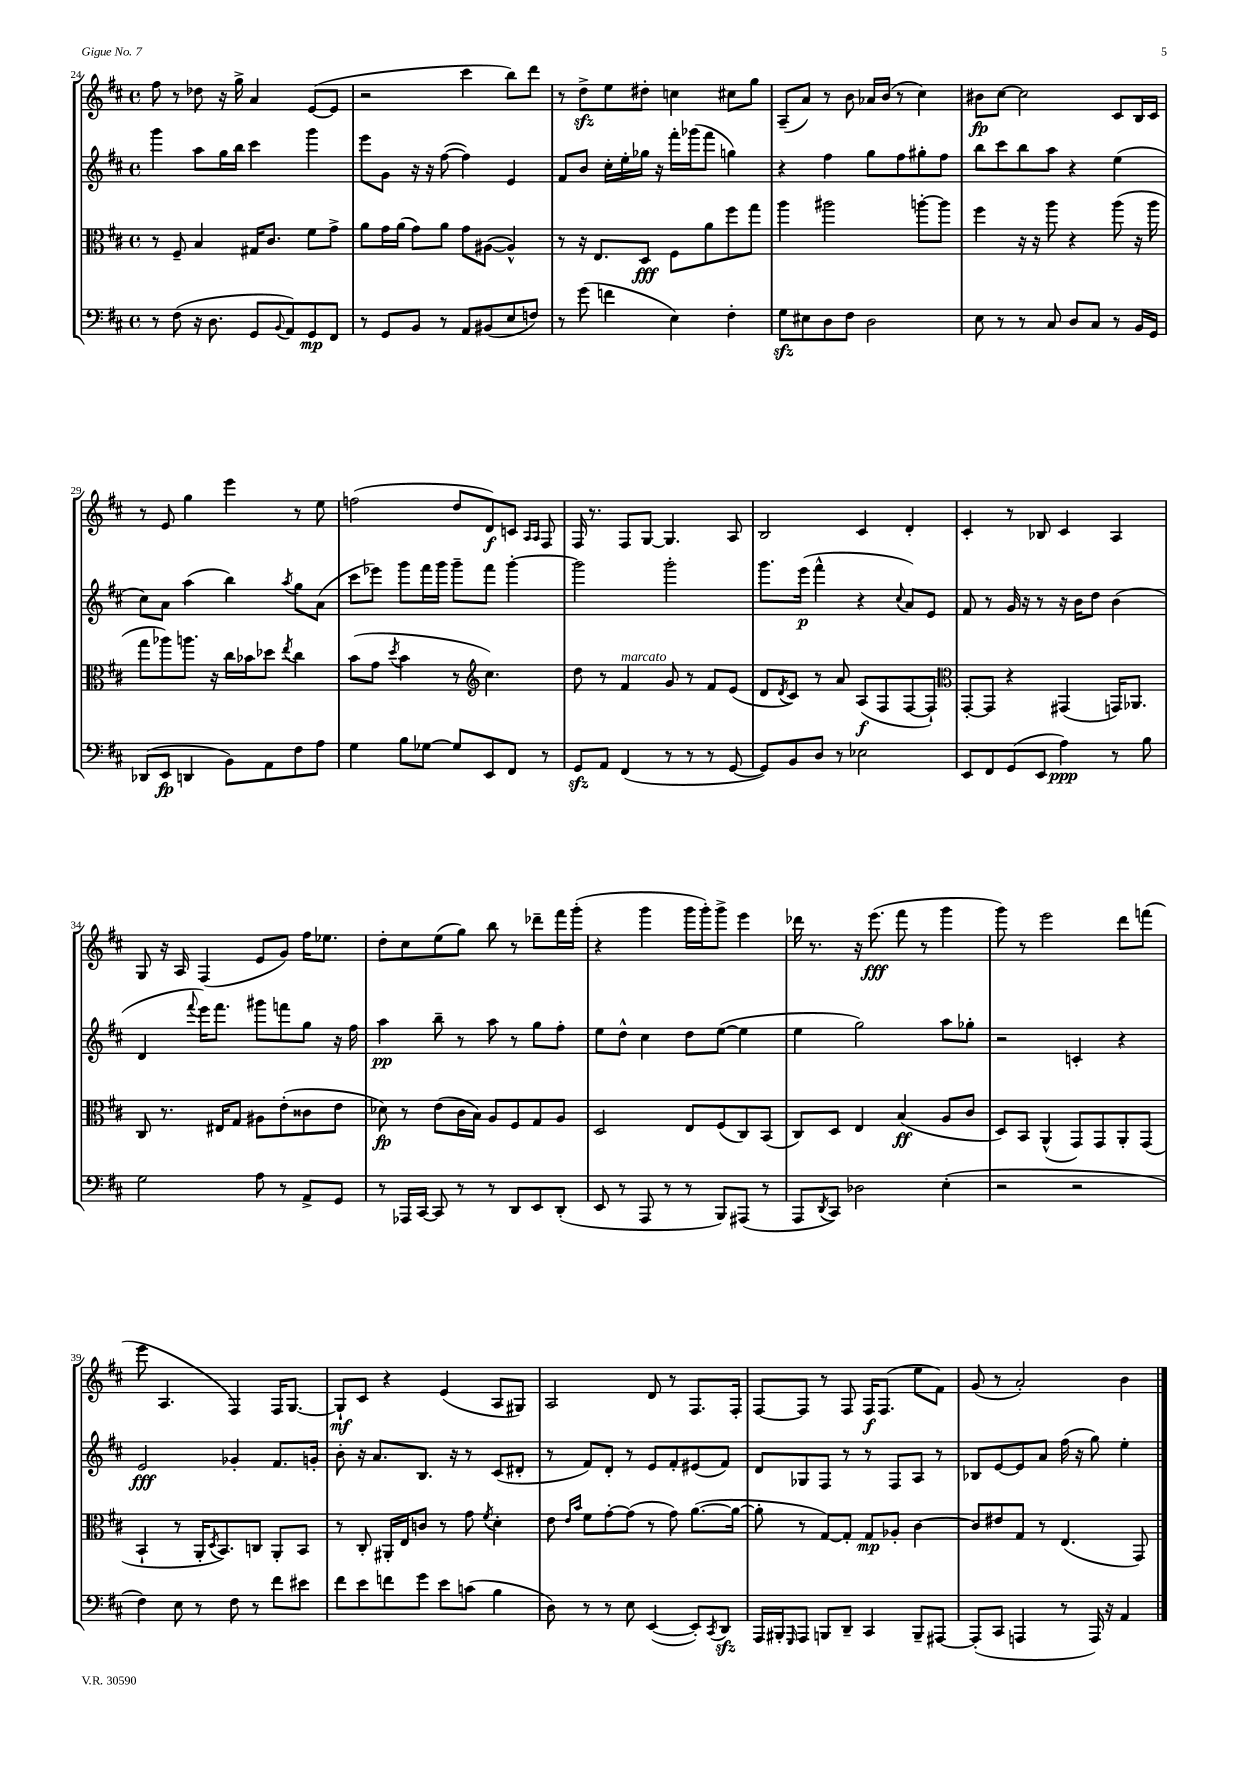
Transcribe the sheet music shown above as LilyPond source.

<<
\new StaffGroup <<
\new Staff = "s0" {
    \clef treble \key d \major \defaultTimeSignature \time 4/4
    fis''8 r8 des''8 r16 g''16-> a'4 e'8~( e'8 |
    r2 cis'''4 b''8) d'''8 |
    r8 d''8->\sfz e''8 dis''8-. c''4 cis''8 g''8 |
    a8--( a'8) r8 b'8 aes'16 b'16( r8 cis''4) |
    bis'8\fp cis''8~ cis''2 cis'8 b16 cis'16 |
    r8 e'8 g''4 e'''4 r8 e''8 |
    f''2( d''8 d'8\f) c'8 \grace { a16 a16 } fis8 |
    fis16 r8. fis8 g8~ g4. a8 |
    b2 cis'4 d'4-. |
    cis'4-. r8 bes8 cis'4 a4 |
    g8 r16 a16 fis4( e'8 g'8) fis''16 ees''8. |
    d''8-. cis''8 e''8( g''8) b''8 r8 des'''8-- fis'''16 g'''16-.( |
    r4 g'''4 g'''16 g'''16-.) g'''8-> e'''4 |
    des'''16 r8. r16 e'''8.\fff( fis'''8 r8 g'''4 |
    g'''8) r8 e'''2 d'''8 f'''8( |
    e'''8 a4. fis4) fis16 g8.~ |
    g8-!\mf cis'8 r4 e'4( a8 gis8) |
    a2 d'8 r8 fis8. fis16-. |
    fis8~ fis8 r8 fis8 fis16\f fis8.( e''8 fis'8) |
    g'8( r8 a'2-.) b'4 \bar "|." |
}
\new Staff = "s1" {
    \clef treble \key d \major \defaultTimeSignature \time 4/4
    g'''4 a''8 g''16 b''16 cis'''4 g'''4 |
    e'''8 g'8 r16 r16 fis''8~( fis''4) e'4 |
    fis'8 b'8 cis''16-. e''16-. ges''16 r16 fis'''16-. ges'''16( fis'''8 g''4) |
    r4 fis''4 g''8 fis''8 gis''8-. fis''8 |
    b''8 cis'''8 b''8 a''8 r4 e''4( |
    cis''8) a'8 a''4( b''4) \acciaccatura { a''8 } g''8 a'8( |
    cis'''8 ees'''8) g'''8 fis'''16 g'''16 g'''8-- fis'''8 g'''4~-. |
    g'''2 g'''2-. |
    g'''8. e'''16\p( fis'''4-^ r4 \appoggiatura { cis''8 } a'8) e'8 |
    fis'8 r8 g'16 r16 r8 r16 b'16 d''8 b'4( |
    d'4 \appoggiatura { fis'''8 } e'''16) fis'''8. gis'''8 f'''8 g''8 r16 fis''16 |
    a''4\pp b''8-- r8 a''8 r8 g''8 fis''8-. |
    e''8 d''8-^ cis''4 d''8 e''8~( e''4 |
    e''4 g''2) a''8 ges''8-. |
    r2 c'4-. r4 |
    e'2\fff ges'4-. fis'8. g'16-. |
    b'8-. r16 a'8. b8. r16 r8 cis'8( dis'8-. |
    r8 fis'8) d'8-. r8 e'8 fis'8-. eis'8( fis'8) |
    d'8 ges8 fis8 r8 r8 fis8 a8 r8 |
    bes8 e'8~ e'8 a'8 fis''16( r16 g''8) e''4-. \bar "|." |
}
\new Staff = "s2" {
    \clef alto \key d \major \defaultTimeSignature \time 4/4
    r8 fis8-- b4 gis16 cis'8. fis'8 g'8-> |
    a'8 g'16 a'16( g'8) a'8 g'8 ais8~( ais4-^) |
    r8 r16 e8. d8\fff fis8 a'8 fis''8 g''8 |
    a''4 ais''2 a''8~-. a''8 |
    fis''4 r16 r16 a''8 r4 a''8( r16 a''16 |
    g''8 aes''8) a''8. r16 cis''16 bes'16 des''8 \acciaccatura { e''8 } cis''4 |
    b'8( g'8 \acciaccatura { d''8 } b'4 r8 \clef treble cis''4.) |
    d''8 r8 fis'4^\markup { \italic "marcato" } g'8 r8 fis'8 e'8( |
    d'8 \acciaccatura { d'8 } cis'8) r8 a'8 a8\f( fis8 fis8~ fis8-!) |
    \clef alto g,8~-. g,8 r4 gis,4( g,16) aes,8. |
    cis8 r8. eis16 g8 ais8 e'8-.( cisis'8 e'8 |
    des'8\fp) r8 e'8( cis'16 b16) a8 fis8 g8 a8 |
    d2 e8 fis8( cis8) b,8( |
    cis8) d8 e4 b4\ff( a8 cis'8 |
    d8) b,8 a,4-^( g,8) g,8 a,8-. g,8( |
    b,4-! r8 a,16-. \acciaccatura { d8 } b,8.) c8 a,8-. b,8 |
    r8 cis8-. ais,16-. e16 c'8 r8 g'8 \acciaccatura { fis'8 } d'4-. |
    e'8 \grace { e'16 b'16 } fis'8 g'8~-. g'8( r8 g'8) a'8.~( a'16~ |
    a'8-. r8 g8~) g8-. g8\mp aes8-. cis'4~ |
    cis'8 eis'8 g8 r8 e4.( g,8) \bar "|." |
}
\new Staff = "s3" {
    \clef bass \key d \major \defaultTimeSignature \time 4/4
    r8 fis8( r16 d8. g,8 \appoggiatura { b,8 } a,8) g,8\mp fis,8 |
    r8 g,8 b,8 r8 a,8 bis,8( e8 f8) |
    r8 g'8( f'4 e4) fis4-. |
    g8\sfz eis8 d8 fis8 d2 |
    e8 r8 r8 cis8 d8 cis8 r8 b,16 g,16 |
    des,8( e,8\fp d,4 b,8) a,8 fis8 a8 |
    g4 b8 ges8~ ges8 e,8 fis,8 r8 |
    g,8\sfz a,8 fis,4( r8 r8 r8 g,8~ |
    g,8) b,8 d8 r8 ees2 |
    e,8 fis,8 g,8( e,8 a4\ppp) r8 b8 |
    g2 a8 r8 a,8-> g,8 |
    r8 aes,,16 cis,16~ cis,8 r8 r8 d,8 e,8 d,8-.( |
    e,8 r8 a,,8 r8 r8 b,,8) ais,,8( r8 |
    a,,8 \acciaccatura { d,8 } cis,8) des2 e4-.( |
    r2 r2 |
    fis4) e8 r8 fis8 r8 fis'8 eis'8 |
    fis'8 e'8 f'8 g'8 e'8 c'8( b4 |
    d8) r8 r8 e8 e,4~( e,8-.) \acciaccatura { cis,8 } d,8\sfz |
    a,,16 bis,,16-. \grace { g,,16 } a,,8 b,,8 d,8-- cis,4 b,,8-- ais,,8~ |
    ais,,8-.( cis,8 a,,4 r8 a,,16) r16 a,4 \bar "|." |
}
>>
>>
\layout { \context { \Score currentBarNumber = #24 } }
